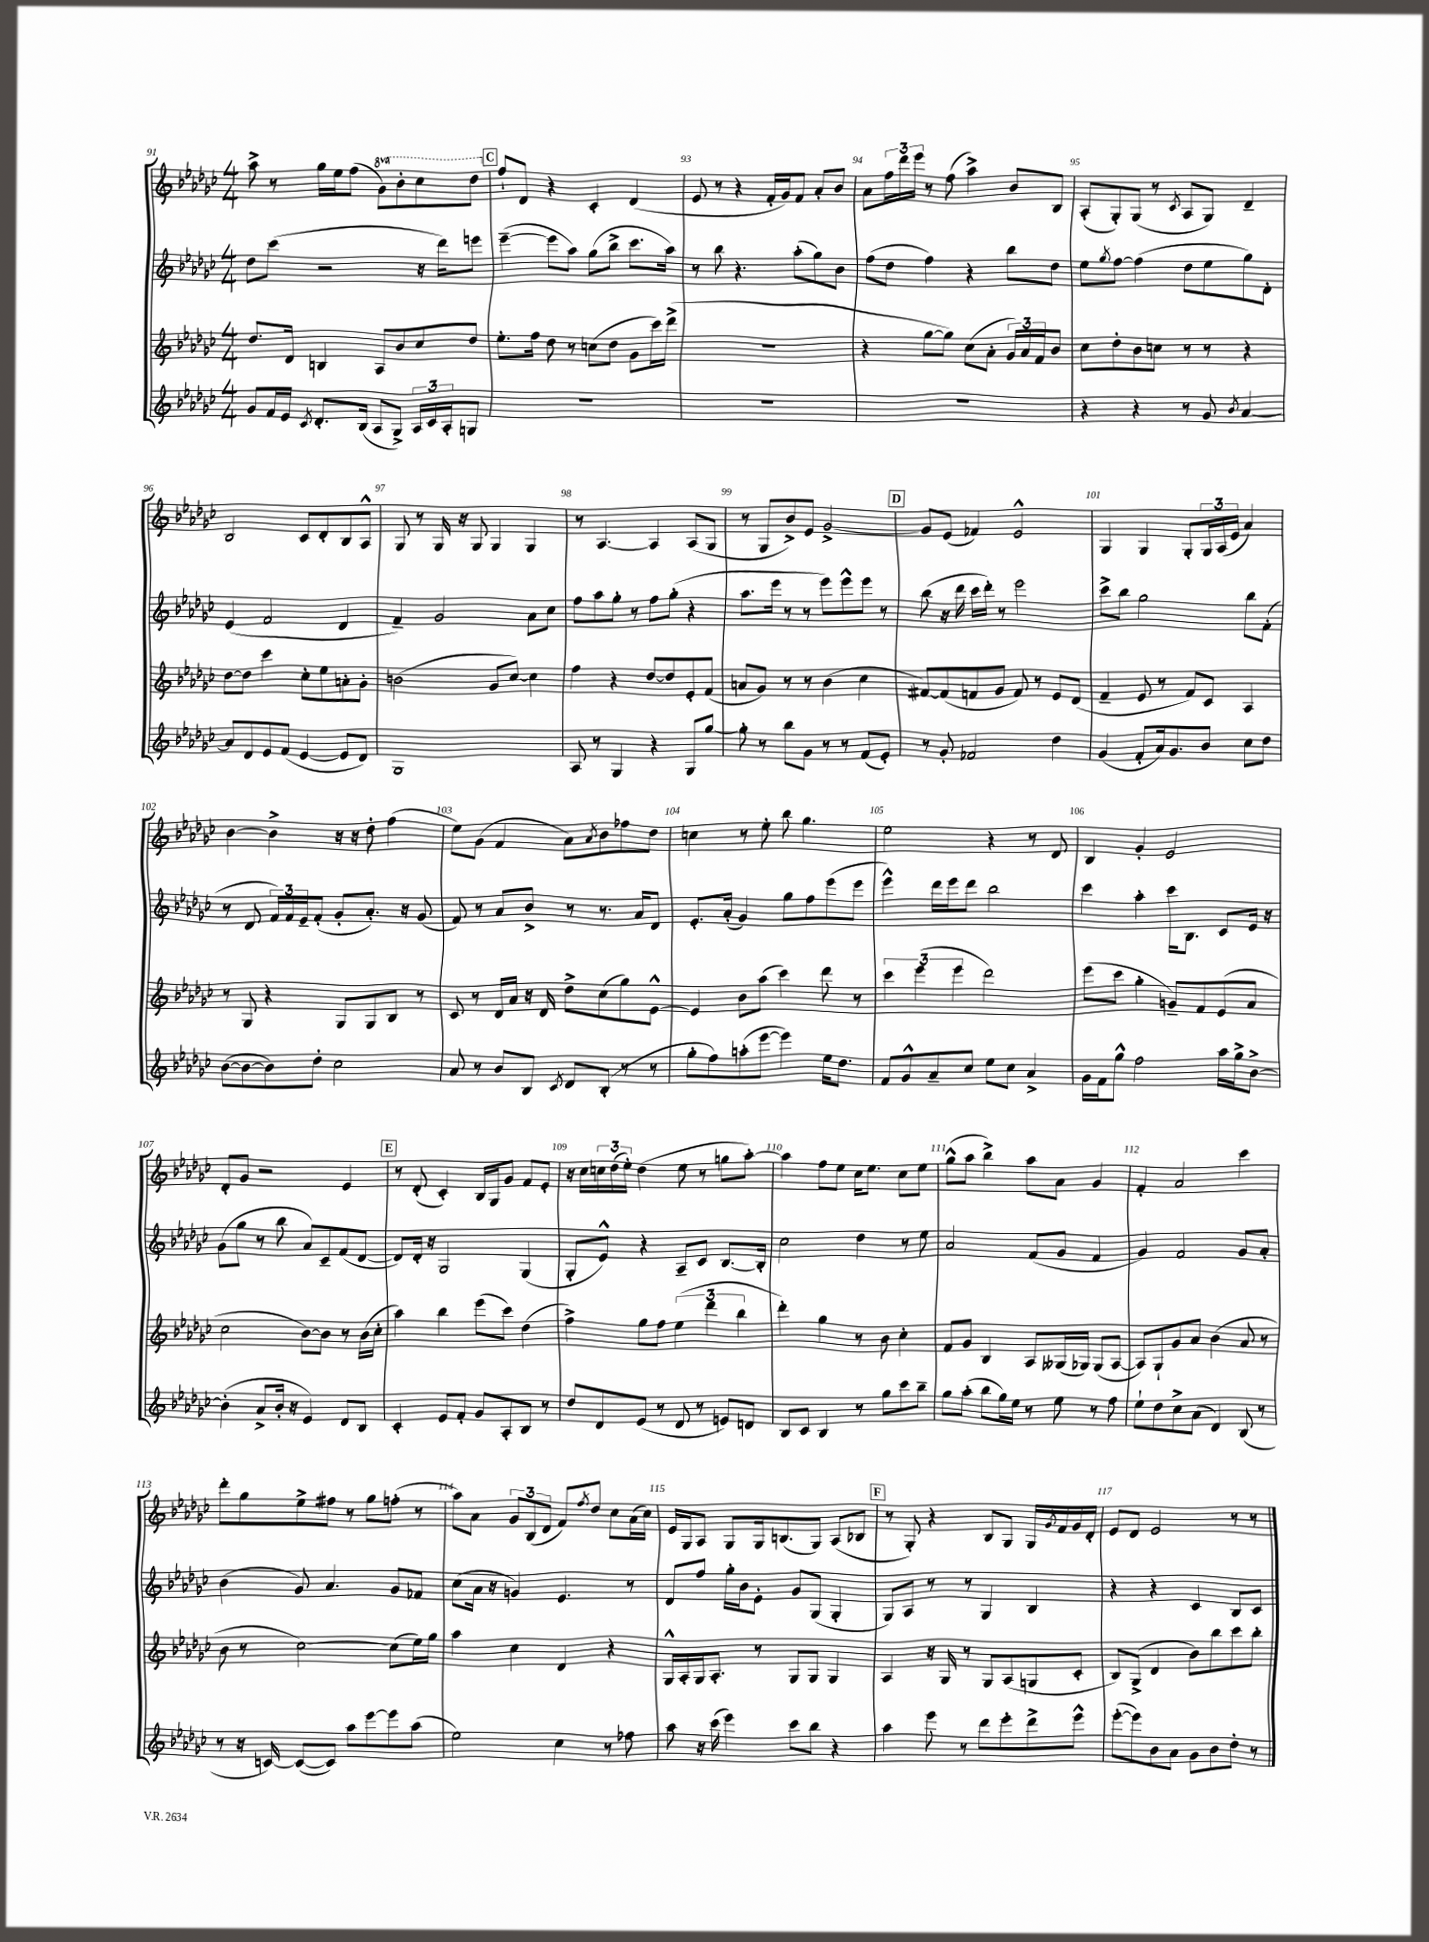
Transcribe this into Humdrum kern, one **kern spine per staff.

**kern	**kern	**kern	**kern
*staff4	*staff3	*staff2	*staff1
*clefG2	*clefG2	*clefG2	*clefG2
*k[b-e-a-d-g-c-]	*k[b-e-a-d-g-c-]	*k[b-e-a-d-g-c-]	*k[b-e-a-d-g-c-]
*M4/4	*M4/4	*M4/4	*M4/4
8g-/L	8.dd-/L	8dd-\L	8aa-^\
16f/L	.	(8ccc-\J	8r
16e-/JJ	16d-/Jk	.	.
8qc-/	.	.	.
8.d-'/L	4B/	2r	16gg-\LL
.	.	.	16ee-\J
.	.	.	(8ff\J
(16B-/Jk	.	.	.
8A-/L	8A-/L	.	8gg-\L)
8G-^/J)	8b-/	.	8bb-'\
24A-/LL	8cc-/	16r	8ccc-\
24c-/	.	.	.
.	.	16ddd-\LK)	.
24A-'/J	.	.	.
8G/J	8dd-/J	8eee\J	8ddd-\J
=	=	=	=
1r	8.ee-'\L	([4eee-~\	8ff`/L
.	.	.	8d-/J
.	16ff\Jk	.	.
.	8dd-\	8eee-\]L	4r
.	8r	8aa-\J)	.
.	(8cc\L	(8gg-\L	4c-'/
.	8dd-\J	8bb-^\J	.
.	8g-\L	8.ccc-\L	(4d-/
.	16ccc-\L)	.	.
.	(16ddd-^\JJ	16aa-\Jk)	.
=	=	=	=
1r	1r	8r	8e-/
.	.	8bb-\	8r
.	.	4.r	4r
.	.	.	16f'/LL
.	.	.	16g-/J)
.	.	(8aa-'\L	8f/J
.	.	8gg-\)	8a-'/L
.	.	8b-\J	8b-/J
=	=	=	=
1r	4r	(8ff\L	8a-\L
.	.	8dd-\J	24ff\L
.	.	.	24ddd-\
.	.	.	24eee-\JJ
.	[8gg-\L	4ff\)	8r
.	8gg-\]J)	.	(8ff\
.	(8cc-\L	4r	4aa-^\)
.	8a-'\J	.	.
.	24g-/LL)	8bb-\L	8b-/L
.	24a-/	.	.
.	24f/J	.	.
.	8b-/J	8dd-\J	8B-/J
=	=	=	=
4r	8cc-\L	8ee-\L	(8A-'/L
.	.	8qgg-/	.
.	8dd-'\	[8ff\J	8G-'/)
4r	8b-\	(4ff\]	(8G-/J
.	8cc\J	.	8r
.	.	.	8qc-/
8r	8r	8dd-\L	8A-/L
8g-/	8r	8ee-\	8G-/J)
8qb-/	.	.	.
[4a-/	4r	8gg-\)	4d-~/
.	.	8d-'\J	.
=	=	=	=
8a-/]L	[8dd-\L	(4e-/	2B-/
8d-/	8dd-\]J	.	.
8e-/	4ccc-\	2f/	.
(8f/J	.	.	.
[4e-/	8cc-'\L	.	8c-/L
.	8ee-\	.	8d-'/
8e-/]L	8a'\	4d-/	8B-/
8d-/J)	8g-'\J	.	8A-^^/J
=	=	=	=
1G-	(2b\	4f~/)	8G-/
.	.	.	8r
.	.	2g-/	16G-/
.	.	.	16r
.	.	.	8G-/
.	8g-/L	.	4G-/
.	[8cc-/J)	.	.
.	4cc-\]	8a-\L	4G-/
.	.	8cc-\J	.
=	=	=	=
8A-/	4ff\	8ff\L	8r
8r	.	8aa-\	[4.A-/
4G-/	4r	8gg-'\J	.
.	.	8r	.
4r	[8dd-/L	8ff\L	4A-/]
.	8dd-/]	(8gg-'\J	.
8G-/L	8e-'/	4r	(8A-/L
[8gg-/J	(8f/J	.	8G-/J
=	=	=	=
8gg-'\]	8a/L	8.aa-\L	8r
8r	8g-/J)	.	8G-/L
.	.	16eee-\Jk	.
8bb-\L	8r	8r	8b-^/)
8g-\J	8r	8r	8e-/J
8r	(4b-\	8eee-\L)	[2g-^/
8r	.	8eee-^^\	.
(8f/L	4cc-\	8eee-\J	.
8e-'/J)	.	8r	.
=	=	=	=
8r	[8f#/L)	(8bb-\	8g-/]L
8g-'/	(8f#/]	16r	(8e-/J
.	.	16ddd-\	.
2f-/	8f/	16ccc-\LL	4f-/)
.	.	16ddd-'\JJ)	.
.	8g-/J	8r	.
.	8f/)	2eee-\	2e-^^/
.	8r	.	.
4dd-\	8e-/L	.	.
.	(8d-/J	.	.
=	=	=	=
(4g-/	4f~/	8ccc-^\L	4G-/
.	.	8bb-\J	.
8f'/L	8e-/	2gg-\	4G-/
16a-/k)	8r	.	.
8.g-/	.	.	.
.	8f/L)	.	8G-'/L
8b-/J	8c-/J	.	24G-/L
.	.	.	(24A-/
.	.	.	24e-/JJ
8cc-\L	4A-/	8bb-\L	4a-/)
8dd-\J	.	(8f'\J	.
=	=	=	=
([8b-\L	8r	8r	[4b-\
8b-\_	8G-/	8d-/	.
8b-\])	4r	24f/LL)	4b-^\]
.	.	24f/	.
.	.	24e-~/J	.
8dd-'\J	.	(8f'/J	.
2cc-\	8G-/L	8g-'/L	16r
.	.	.	16r
.	8G-/	8.a-'/J)	8dd-'\
.	8B-/J	.	(4ff\
.	.	16r	.
.	8r	(8g-/	.
=	=	=	=
8a-/	8c-/	8f/)	8ee-\L)
8r	8r	8r	(8g-\J
8b-/L	16d-/LL	8a-/L	4f/
.	16a-/JJ	.	.
8B-/J	16r	8b-^/J	.
.	16d-/	.	.
8qc-/	.	.	.
8d-/L	8dd-^\L	8r	8a-\L)
.	.	.	8qa-/
(8B-'/J	(8cc-\	8.r	8b-\
8r	8gg-\)	.	8ff-\
.	.	16a-/LK	.
8r	[8e-^^\J	8d-/J	8dd-\J
=	=	=	=
8gg-'\L	4e-/]	8.e-'/L	4cc\
8ff\)	.	.	.
.	.	(16a-'/Jk	.
(8aa'\	8b-\L	4g-/)	8r
[8eee-\J	(8aa-\J	.	8ee-'\
4eee-\])	4ccc-\)	8gg-\L	8bb-\
.	.	8ff\	4.gg-\
16ee-\LK	8ddd-\	(8eee-\	.
8.dd-\J	.	.	.
.	8r	8eee-\J	.
=	=	=	=
8f/L	6ccc-\	4eee-^^\)	2ee-\
8g-^^/	.	.	.
.	(6eee-\	.	.
8a-~/	.	16ddd-\LL	.
.	.	16eee-\J	.
.	6eee-\	.	.
8cc-/J	.	8ddd-\J	.
8ee-\L	2ddd-\)	2bb-\	4r
8cc-\J	.	.	.
4a-^/	.	.	8r
.	.	.	8d-/
=	=	=	=
16g-\LL	(8eee-\L	4ccc-\	4B-/
16f\J	.	.	.
8gg-^^\J	8ccc-\J	.	.
2ff\	4gg-'\	4aa-'\	4g-'/
.	8g~/L)	16ccc-\LK	2e-/
.	.	8.B-\J	.
.	8f/	.	.
16aa-\LL	(8e-/	8c-/L	.
16gg-^\J	.	.	.
[8b-^\J	8a-/J	16e-/Jk	.
.	.	16r	.
=	=	=	=
(4b-'\]	2cc-\	(8g-\L	8d-'/L
.	.	8gg-\J	8g-/J
8a-^/L	.	8r	2r
16b-'/Jk	.	8bb-\	.
16r	.	.	.
4e-/)	[8b-\L)	8a-/L)	.
.	8b-\]J	8c-~/	.
8d-/L	8r	(8f/	4e-/
8B-/J	(16b-\LL	[8d-/J	.
.	16cc-'\JJ	.	.
=	=	=	=
4c-'/	4aa-\)	8d-/]L)	8r
.	.	16d-'/Jk	(8d-'/
.	.	16r	.
8e-/L	4bb-\	2G-/	4c-'/)
8f'/J	.	.	.
8g-/L	(8eee-\L	.	16B-/LL
.	.	.	16G-/J
8A-'/	8ccc-\J)	.	8g-/J
8B-/J	(4dd-\	(4G-/	8f/L
8r	.	.	8e-'/J
=	=	=	=
8dd-/L	4ff^\)	8G-'/L	16r
.	.	.	16cc-\LL
8d-/	.	8e-^^/J)	24cc\
.	.	.	(24dd-\
.	.	.	24ee-'\JJ)
(8e-/J	8gg-\L	4r	(4dd-\
8r	8ff\J	.	.
8d-/	(6ee-\	8A-~/L	8ee-\
8r	.	8c-/J	8r
.	6ddd-\	.	.
8e/L)	.	[8.B-/L	8gg\L
.	6bb-\	.	.
8d/J	.	.	[8aa-'\J)
.	.	16B-'/]Jk	.
=	=	=	=
8B-/L	4ddd-'\)	2cc-\	4aa-\]
8c-/J	.	.	.
4B-/	4gg-\	.	8ff\L
.	.	.	8ee-\J
8r	8r	4dd-\	16cc-\LK
.	.	.	8.ee-\J
8gg-\L	8b-\	.	.
8ccc-\	4cc-'\	8r	8cc-\L
8bb-~\J	.	8ee-\	8ee-\J
=	=	=	=
8gg-\L	8f/L	2a-/	(8gg-^^\L
(8aa-'\J	8g-/J	.	8aa-\J
8bb-\L	4B-/	.	4bb-^\)
16gg-\L)	.	.	.
16ee-\JJ	.	.	.
8r	8A-/L	(8f/L	8aa-\L
8ee-\	(16G--/L	8g-/J	8a-\J
.	16G-/JJ)	.	.
8r	(8G-/L	4f/	4g-/
8ff\	[8A-/J	.	.
=	=	=	=
8ee-`\L	8A-/]L)	4g-/)	4f'/
8dd-\	8G-`/	.	.
8cc-^\	8g-/	2f/	2a-/
(8a-\J	8a-/J	.	.
4d-/)	(4b-\	.	.
(8B-/	8a-/	8g-/L	4ccc-\
8r	8r	8a-'/J	.
=	=	=	=
8r	8b-\	(4b-\	8ddd-'\L
16r	8r	.	8gg-\
[16c/)	.	.	.
(8c/_L	[2cc-\)	8g-/)	8ee-^\
8c/]J)	.	4.a-/	8ff#\J
8aa-\L	.	.	8r
[8eee-\	.	.	8gg-\L
8eee-\]	(8cc-\]L	8g-/L	(8ff'\J
(8aa-\J	16ee-\L)	8f-/J	8r
.	16gg-\JJ	.	.
=	=	=	=
2ee-\)	4aa-\	(8cc-\L	8aa-\L)
.	.	16a-\Jk	8a-\J
.	.	16r	.
.	4cc-\	4g/)	12g-/L
.	.	.	(12B-/
.	.	.	12d-/J
4cc-\	4d-/	4.e-/	8f/L)
.	.	.	8qff/
.	.	.	8dd-/J
8r	4r	.	8cc-\L
8ff-\	.	8r	(16a-\L
.	.	.	16cc-\JJ)
=	=	=	=
8aa-\	16G-^^/LL	8d-/L	16e-/LL
.	16A-'/	.	16G-/J
16r	16G-/J	8ff/J	8A-/J
(16ccc-\	8.A-'/J	.	.
4eee-\)	.	16gg-'\LL	8G-/L
.	.	16b-\J	.
.	8r	8e-'\J	16G-/k
.	.	.	(8.B/
8ccc-\L	8G-/L	8g-/L	.
8bb-\J	8G-/J	(8G-/J	8G-/J)
4r	4G-/	4G-'/	(8A-/L
.	.	.	8B-/J
=	=	=	=
4aa-\	4A-/	8G-/L)	8r
.	.	8A-/J	8G-'/)
8eee-\	16r	8r	4r
.	16G-/	.	.
8r	8r	8r	.
8ddd-\L	8G-/L	4G-/	8B-/L
8eee-'\	(8A-/	.	8G-/J
8ddd-^\	8G/	4B-/	16G-/LL
.	.	.	8qg-/
.	.	.	16f/
8eee-^^\J	8c-'/J	.	16g-/
.	.	.	16d-'/JJ
=	=	=	=
([8eee-'\L	8B-/L)	4r	8e-/L
8eee-\])	(8G-^/J	.	8d-/J
8b-\	4d-/	4r	2e-/
8a-\J	.	.	.
8g-\L	8b-\L)	4c-/	.
8b-\	8bb-\	.	.
8dd-'\J	8ccc-\	8B-/L	8r
8r	8bb-'\J	8c-/J	8r
==	==	==	==
*-	*-	*-	*-
